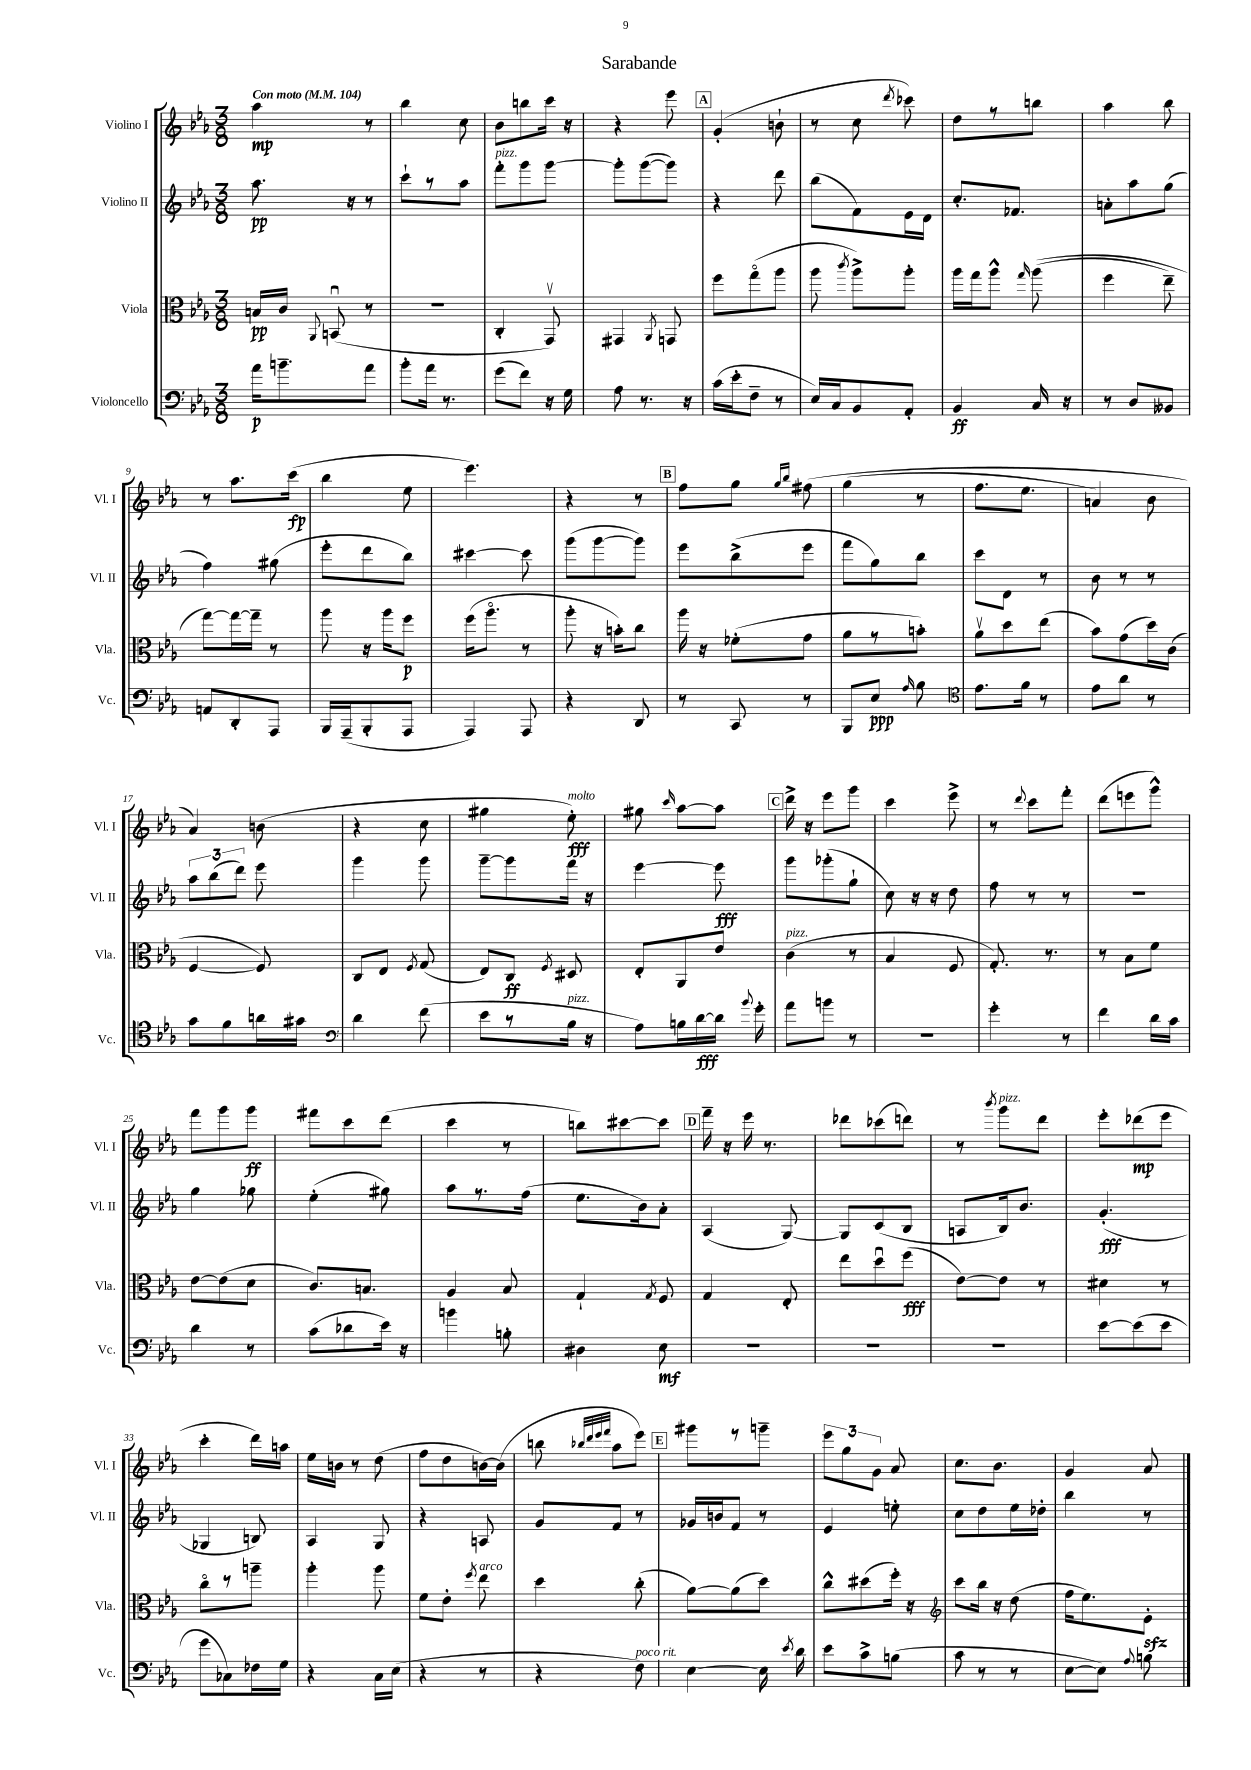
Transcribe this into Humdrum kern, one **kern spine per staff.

**kern	**kern	**kern	**kern
*staff4	*staff3	*staff2	*staff1
*clefF4	*clefC3	*clefG2	*clefG2
*k[b-e-a-]	*k[b-e-a-]	*k[b-e-a-]	*k[b-e-a-]
*M3/8	*M3/8	*M3/8	*M3/8
*MM104	*MM104	*MM104	*MM104
16a-\LK	16B/LL	8.aa-\	4aa-\
8.b~\	16c/JJ	.	.
.	8qqAA-/	.	.
.	(8BBu/	.	.
.	.	16r	.
8a-\J	8r	8r	8r
=	=	=	=
8b-'\L	4.r	8ccc`\L	4bb-\
16a-\Jk	.	8r	.
8.r	.	.	.
.	.	8aa-\J	8cc\
=	=	=	=
(8g\L	4C'/	8fff'\L	8b-\L
8f\J)	.	8ggg\	8bb\
16r	8GGv/)	[8ggg\J	16ccc\Jk
16G\	.	.	16r
=	=	=	=
8A-\	4GG#/	8ggg'\]L	4r
8.r	.	([8ggg\	.
.	8qAA-/	.	.
.	8GG/	8ggg\]J)	8eee-\
16r	.	.	.
=	=	=	=
(16c\LL	8ff\L	4r	(4g'/
16e-'\J	.	.	.
8F~\J	(8ggo\	.	.
8r	8aa-\J	8ddd\	8b`\
=	=	=	=
16E-/LL)	8aa-\	(8bb-\L	8r
16C/J	.	.	.
.	8qccc/	.	.
8BB-/	8aa-^\L)	8f\)	8cc\
.	.	.	8qddd/
8AA-'/J	8aa-'\J	16e-\L	8ccc-\)
.	.	16d\JJ	.
=	=	=	=
4BB-/	16aa-\LL	8.cc'/L	8dd\L
.	16gg\J	.	.
.	8aa-^^\J	.	8r
.	.	8.f-/J	.
.	16qqgg/	.	.
16C/	&((8aa-\	.	8bb\J
16r	.	.	.
=	=	=	=
8r	4ff\	8a'\L	4aa-\
8D/L	.	8aa-\	.
8BB--/J	8ee-~\)	(8gg\J	8bb-\
=	=	=	=
8AA/L	[8gg\L&)	4ff\)	8r
8DD'/	16gg\_L	.	8.aa-\L
.	16gg~\]JJ	.	.
8AAA-/J	8r	(8gg#\	.
.	.	.	(16ccc\Jk
=	=	=	=
16BBB-/LL	8aa-\	8eee-'\L	4bb-\
(16AAA-~/J	.	.	.
8BBB-'/	16r	8ddd\	.
.	16aa-\LK	.	.
8AAA-/J	8ff\J	8bb-\J)	8ee-\
=	=	=	=
4AAA-/)	(16ff\LK	[4ccc#\	4.eee-\)
.	8.aa-o\J	.	.
8AAA-/	8r	8ccc#\]	.
=	=	=	=
4r	8aa-'\	(8ggg\L	4r
.	16r	[8ggg\	.
.	16b'\LK)	.	.
8DD/	8cc\J	8ggg\]J)	8r
=	=	=	=
8r	16aa-\	8eee-\L	8ff\L
.	16r	.	.
8CC/	(8f-'\L	(8bb-^\	8gg\J
.	.	.	16qqgg/LL
.	.	.	16qqbb-/JJ
8r	8g\J	8eee-\J	&(8ff#\
=	=	=	=
8BBB-/L	8a-\L	8fff\L	(4gg\
8E-/J	8r	8gg\)	.
16qqA-/	.	.	.
8B-\	8b'\J)	8bb-\J	8r
=	=	=	=
*clefC4	*	*	*
8.e-\L	8a-v\L	8ccc\L	8.ff\L
.	8dd\	8d\J	.
16f\Jk	.	.	8.ee-\J
8r	(8ee-\J	8r	.
=	=	=	=
8e-\L	8b-\L)	8b-\	4a/)
8a-\J	(8g\	8r	.
8r	16dd\L)	8r	8b-\
.	(16c\JJ	.	.
=	=	=	=
8g\L	[4F/	12aa-\L	4a-/&)
.	.	(12bb-\	.
8f\	.	.	.
.	.	12ddd\J)	.
16a\L	8F/])	8eee-\	(8b\
16g#\JJ	.	.	.
=	=	=	=
*clefF4	*	*	*
4d\	8C/L	4ggg\	4r
.	8E-/J	.	.
.	8qF/	.	.
(8f\	(8G/	8ggg\	8cc\
=	=	=	=
8e-\L	8E-/L)	[8ggg~\L	4gg#\
8r	8C/J	8ggg\]	.
.	8qF/	.	.
16B-\Jk	8D#/	16fff\Jk	8ee-'\)
16r	.	16r	.
=	=	=	=
8A-\L)	8E-'/L	[4eee-\	8gg#\
.	.	.	16qqccc/
16B\L	8AA-/	.	[8aa-\L
[16d\	.	.	.
16d\]JJ	8e-/J	8eee-\]	8aa-\]J
8qqb-/	.	.	.
16g'\	.	.	.
=	=	=	=
8a-\L	(4c\	8ggg\L	16ddd^\
.	.	.	16r
8b\J	.	(8ggg-'\	8eee-\L
8r	8r	8gg`\J	8ggg\J
=	=	=	=
4.r	4B-/	8cc\)	4ccc\
.	.	16r	.
.	.	16r	.
.	8F/	8dd\	8eee-^\
=	=	=	=
4g'\	8.G'/)	8ff\	8r
.	.	.	8qqddd/
.	.	8r	8ccc\L
.	8.r	.	.
8r	.	8r	8fff'\J
=	=	=	=
4f\	8r	4.r	(8ddd\L
.	8B-\L	.	8eee\
16d\LL	8f\J	.	8ggg^^\J)
16c\JJ	.	.	.
=	=	=	=
4d\	[8e-\L	4gg\	8fff\L
.	(8e-\]	.	8ggg\
8r	8d\J	8gg-\	8ggg\J
=	=	=	=
(8c\L	8.c/L)	(4ee-'\	8fff#\L
8d-\	.	.	8ccc\
.	8.B/J	.	.
16e-\Jk)	.	8gg#\)	(8ddd\J
16r	.	.	.
=	=	=	=
4b\	4A-/	8aa-\L	4ccc\
.	.	8.r	.
8B'\	8B-/	.	8r
.	.	(16ff\Jk	.
=	=	=	=
4D#\	4G`/	8.ee-\L	8bb\L)
.	.	.	[8ccc#\
.	.	16b-\k)	.
.	8qG/	.	.
8E-\	8F/	8a-'\J	8ccc#\]J
=	=	=	=
4.r	4G/	(4A-/	16fff~\
.	.	.	16r
.	.	.	16eee-\
.	.	.	8.r
.	8E-'/	[8G/)	.
=	=	=	=
4.r	8ee-\L	8G/]L	8ddd-\L
.	8ddu\	(8c/	(8ccc-\
.	(8ff\J	8B-/J	8ddd\J)
=	=	=	=
4.r	[8e-\L)	8A/L	8r
.	.	.	8qbbb-/
.	8e-\]J	16B-/k)	8ggg\L
.	.	8.b-/J	.
.	8r	.	8ddd\J
=	=	=	=
[8e-\L	4d#\	(4.g'/	8eee-'\L
(8e-\]	.	.	(8ddd-\
8e-\J	8r	.	8eee-\J
=	=	=	=
8g\L	8cco\L	4G-/	4ccc'\
8C-\)	8r	.	.
16F-\L	8aa~\J	8B/)	16ddd\LL)
16G\JJ	.	.	16aa\JJ
=	=	=	=
4r	4aa-'\	4A-/	16ee-\LL
.	.	.	16b\JJ
.	.	.	8r
16C\LL	8aa-\	8G/	(8dd\
(16E-\JJ	.	.	.
=	=	=	=
4r	8f\L	4r	8ff\L
.	8e-'\J	.	8dd\
.	8qff/	.	.
8r	8ee-\	8A/	[16b\L)
.	.	.	(16b\]JJ
=	=	=	=
4r	4dd\	8g/L	8bb\
.	.	.	32qqbb-/LLL
.	.	.	32qqddd/
.	.	.	32qqeee-/
.	.	.	32qqfff/JJJ
.	.	8f/J	8aa-\L
8F\)	(8cc'\	8r	8eee-\J)
=	=	=	=
[4E-\	[8a-\L)	16g-/LL	8ggg#\L
.	.	16b/J	.
.	(8a-\]	8f/J	8r
16E-\]	8dd\J)	8r	8ggg~\J
8qe-/	.	.	.
16d\	.	.	.
=	=	=	=
8e-\L	8cc^^\L	4e-/	12eee-\L
.	.	.	12gg\
8c^\	(8dd#\	.	.
.	.	.	12g\J
(8B\J	16ff'\Jk)	8ee'\	8a-/
.	16r	.	.
=	=	=	=
*	*clefG2	*	*
8c\	8ccc\L	8cc\L	8.cc\L
8r	16bb-\Jk	8dd\	.
.	16r	.	8.b-\J
8r	(8dd\	16ee-\L	.
.	.	16dd-'\JJ	.
=	=	=	=
[8E-\L	16ff\LK	4bb-\	4g/
.	8.ee-\)	.	.
8E-\]J)	.	.	.
8qqA-/	.	.	.
8B\	8e-'\J	8r	8a-/
==	==	==	==
*-	*-	*-	*-
